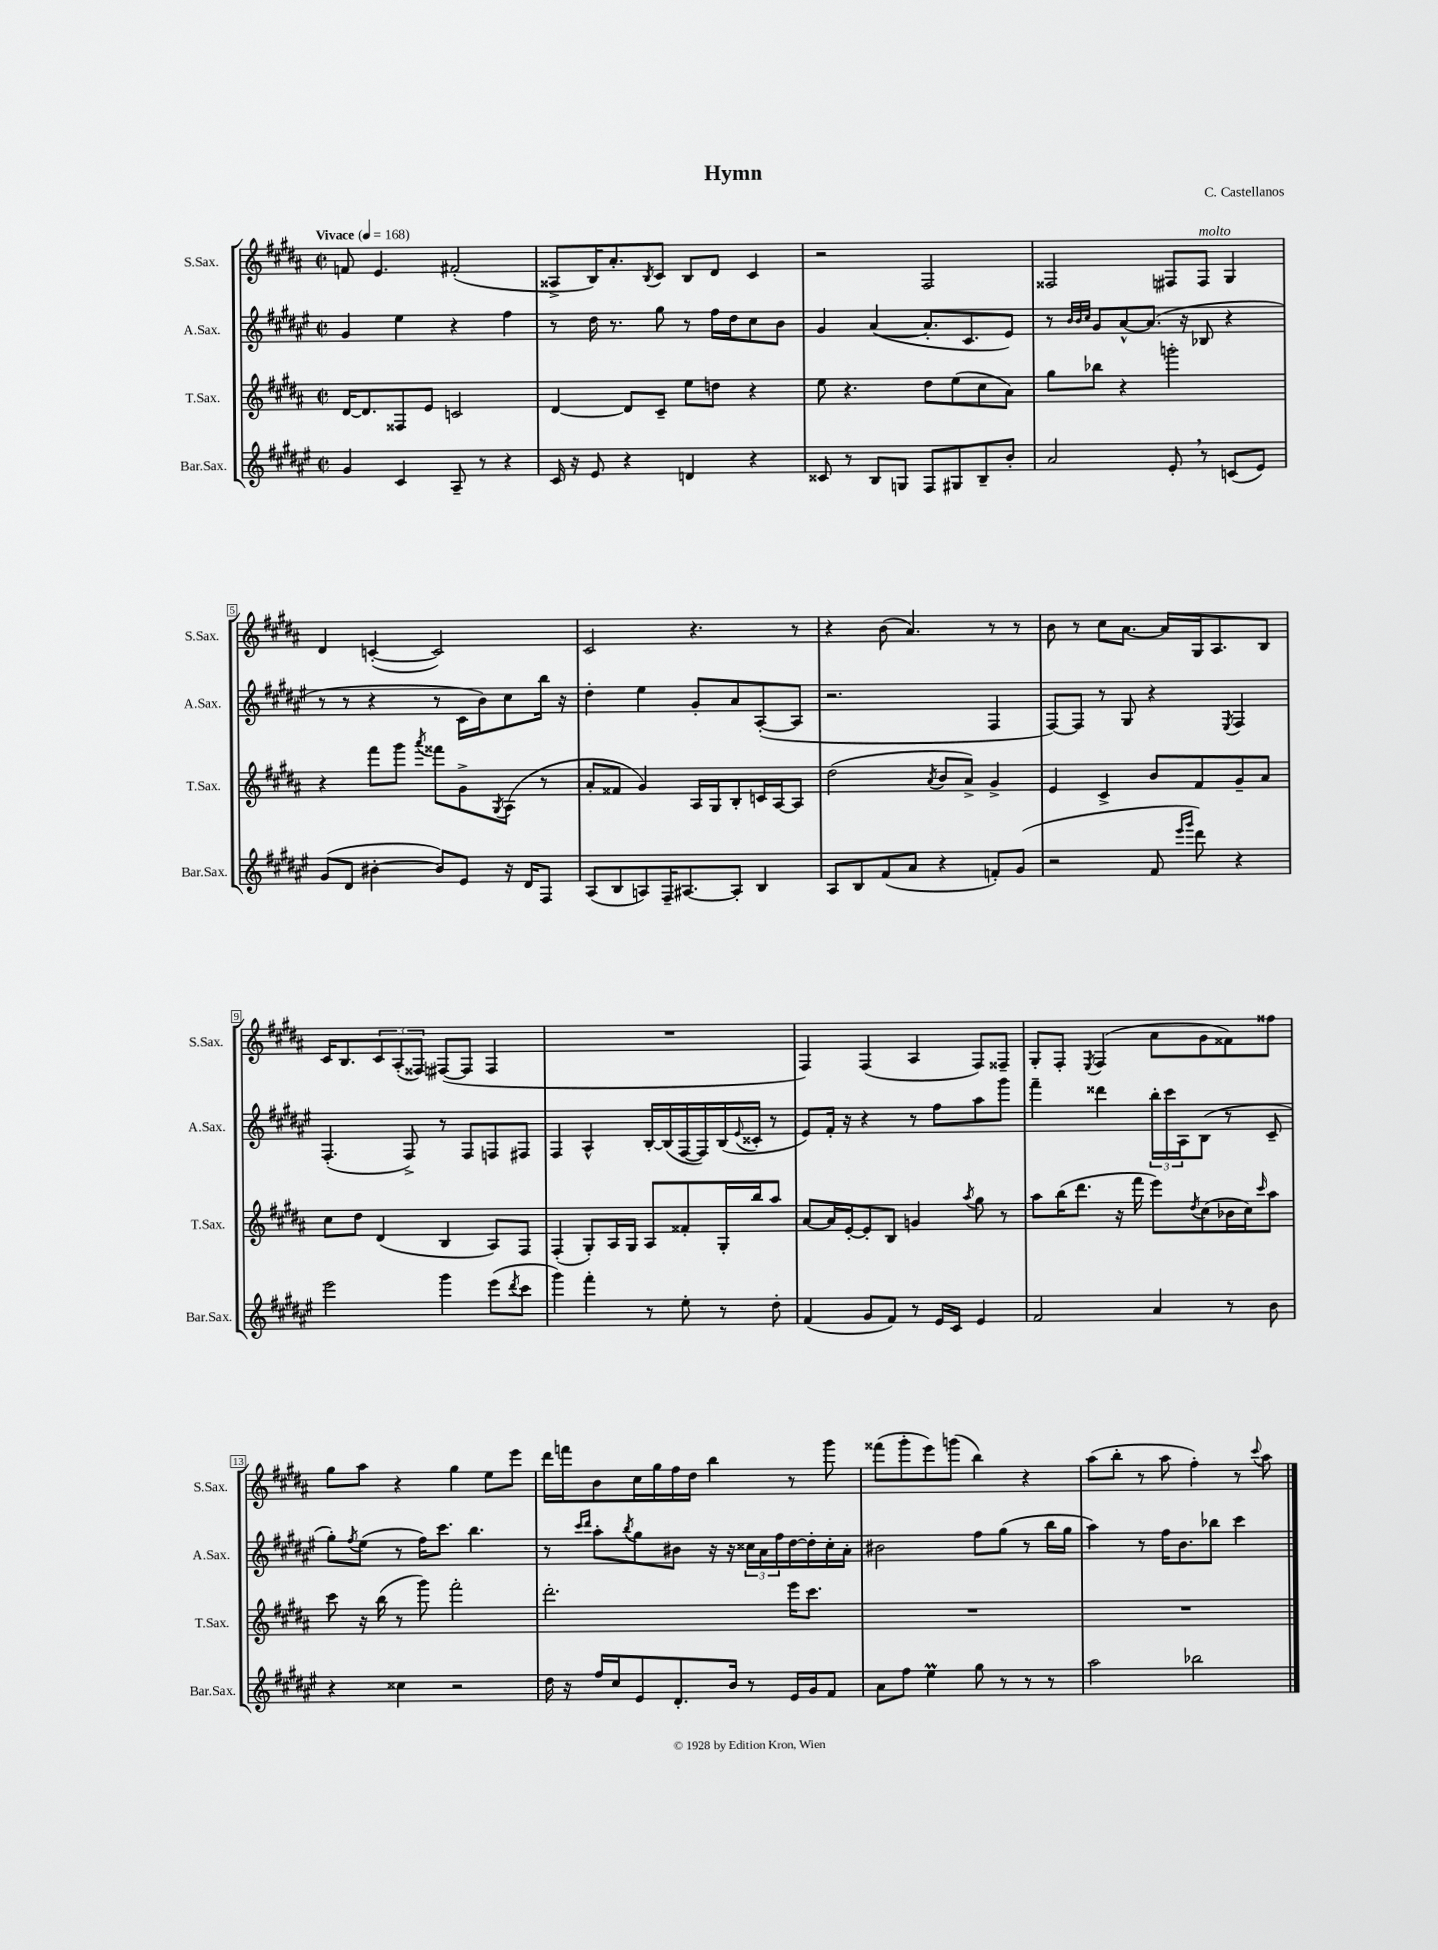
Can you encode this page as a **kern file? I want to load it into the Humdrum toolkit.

**kern	**kern	**kern	**kern
*staff4	*staff3	*staff2	*staff1
*clefG2	*clefG2	*clefG2	*clefG2
*k[f#c#g#d#a#e#]	*k[f#c#g#d#a#]	*k[f#c#g#d#a#e#]	*k[f#c#g#d#a#]
*M2/2	*M2/2	*M2/2	*M2/2
*met(c|)	*met(c|)	*met(c|)	*met(c|)
*MM168	*MM168	*MM168	*MM168
4g#	[16d#	4g#	8f
.	8.d#]	.	.
.	.	.	4.e
4c#	8F##	4ee#	.
.	8e	.	.
8A#~	2c	4r	(2f#'
8r	.	.	.
4r	.	4ff#	.
=	=	=	=
16c#	[4d#	8r	8A##^
16r	.	.	.
8e#	.	16dd#	16B)
.	.	8.r	8.a#'
4r	8d#]	.	.
.	.	.	8qB
.	8c#~	8gg#	8c#
4d	8ee	8r	8B
.	8dd	16ff#	8d#
.	.	16dd#	.
4r	4r	8cc#	4c#
.	.	8b	.
=	=	=	=
8c##	8ee	4g#	2r
8r	4.r	.	.
8B	.	([4a#	.
8G	.	.	.
8F#	8dd#	8.a#']	2F#
8G#	(8ee	.	.
.	.	8.c#	.
8B~	8cc#	.	.
8b'	8a#)	8e#)	.
=	=	=	=
2a#	8gg#	8r	2F##
.	.	32qqb	.
.	.	32qqb	.
.	.	32qqcc#	.
.	8bb-	8g#	.
.	4r	[8a#^^	.
.	.	(8.a#]	.
8e#'	2ggg'	.	8F#
.	.	16r	.
8r	.	8B-	8F#
(8c	.	4r	4G#
8e#)	.	.	.
=	=	=	=
(8g#	4r	8r	4d#
8d#	.	8r	.
[4b#'	8fff#	4r	([4c'
.	8ggg#	.	.
.	8qaaa#	.	.
8b#])	8fff##	8r	2c])
8e#	8g#^	16c#	.
.	.	16b)	.
.	8qG#	.	.
16r	(8A#	8cc#	.
16d#	.	.	.
8F#	8r	16bb	.
.	.	16r	.
=	=	=	=
(8A#	8a#'	4dd#'	2c#
8B	8f##	.	.
8A)	4g#)	4ee#	.
16F#~	.	.	.
[8.A#	.	.	.
.	16A#	8g#'	4.r
.	16G#	.	.
8A#']	8B'	8a#	.
4B	16c	([8A#'	.
.	[16A#	.	.
.	8A#]	8A#]	8r
=	=	=	=
8A#	(2dd#	2.r	4r
8B	.	.	.
(8f#	.	.	(8b
8a#	.	.	4.a#)
.	8qa#	.	.
4r	8b	.	.
.	8a#^)	.	.
8f')	4g#^	4F#	8r
(8g#	.	.	8r
=	=	=	=
2r	4e	[8F#)	8b
.	.	8F#]	8r
.	4c#^	8r	8cc#
.	.	8G#	[8.a#
8f#	8b	4r	.
.	.	.	16a#]
16qqeee#	.	.	.
16qqggg#	.	.	.
8ddd#)	8f#	.	16G#
.	.	.	8.A#
.	.	8qE#	.
4r	8g#~	4F#	.
.	8a#	.	8B
=	=	=	=
2eee#	8cc#	(4.F#'	16c#
.	.	.	8.B
.	8dd#	.	.
.	(4d#	.	12c#
.	.	.	(12A#'
.	.	8F#^)	.
.	.	.	12F##)
4ggg#	4B	8r	([8F#
.	.	8F#	8F#]
(8eee#	8A#)	8F	4F#
8qddd#	.	.	.
8ccc#	8F#	8F#	.
=	=	=	=
4ggg#)	(4F#'	4F#	1r
4fff#'	8G#')	4A#^^	.
.	16A#	.	.
.	16G#	.	.
8r	8A#	[16B'	.
.	.	(16B]	.
8ee#'	8f##'	[16F#	.
.	.	16F#])	.
8r	16G#'	(16B	.
.	.	8qqe#	.
.	16bb	16c##'	.
8dd#'	8aa#	8r	.
=	=	=	=
(4f#	[8a#	8e#)	4F#)
.	16a#]	16f#'	.
.	[16e'	16r	.
8g#	8e']	4r	(4F#
8f#)	8B	.	.
8r	4g	8r	4A#
16e#	.	8ff#	.
16c#	.	.	.
.	8qaa#	.	.
4e#	8gg#	8aa#	8F#)
.	8r	8ggg#	8F##~
=	=	=	=
2f#	8aa#	4fff#~	8G#'
.	(16bb	.	8F#'
.	8.ddd#	.	.
.	.	.	8qE
.	.	4ddd##	(4F#
.	16r	.	.
.	16fff#	.	.
4a#	8eee)	24bb'	8a#
.	.	24ccc#	.
.	.	24A#	.
.	8qdd#	.	.
.	(8cc#	(8B	8g#
8r	16b-	8r	8f##)
.	16cc#)	.	.
.	16qqccc#	.	.
8b	8aa#	8c#~	8ff##
=	=	=	=
4r	8ccc#	8gg#')	8gg#
.	.	8qff#	.
.	16r	(8ee#	8aa#
.	(16bb	.	.
4cc##	8r	8r	4r
.	8ggg#)	16ff#)	.
.	.	8.ccc#	.
2r	2fff#'	.	4gg#
.	.	4.bb	.
.	.	.	8ee
.	.	.	8eee
=	=	=	=
16dd#	2.ddd#'	8r	16ddd#
16r	.	.	16fff
.	.	16qqccc#	.
.	.	16qqddd#	.
16ff#	.	8aa#'	8b
16cc#	.	.	.
.	.	8qbb	.
8e#	.	8gg#	16cc#
.	.	.	16gg#
8.d#'	.	8b#	16ff#
.	.	.	16dd#
.	.	16r	4bb
16b	.	16r	.
8r	.	24cc##	.
.	.	24a#	.
.	.	24ff#	.
16e#	16eee	[16dd#	8r
16g#	8.ccc#	16dd#']	.
8f#	.	16cc##'	8ggg#
.	.	16a#'	.
=	=	=	=
8a#	1r	2b#	(8fff##
8ff#	.	.	8ggg#'
4ee#	.	.	8eee)
.	.	.	(8ggg
8gg#	.	8ff#	4bb)
8r	.	(8gg#	.
8r	.	8r	4r
8r	.	16bb	.
.	.	16gg#	.
=	=	=	=
2aa#	1r	4aa#)	(8aa#
.	.	.	8bb'
.	.	8r	8r
.	.	16ff#	8aa#
.	.	8.b	.
2bb-	.	.	4ff#')
.	.	8bb-	.
.	.	4ccc#	8r
.	.	.	8qqccc#
.	.	.	8aa#
==	==	==	==
*-	*-	*-	*-
